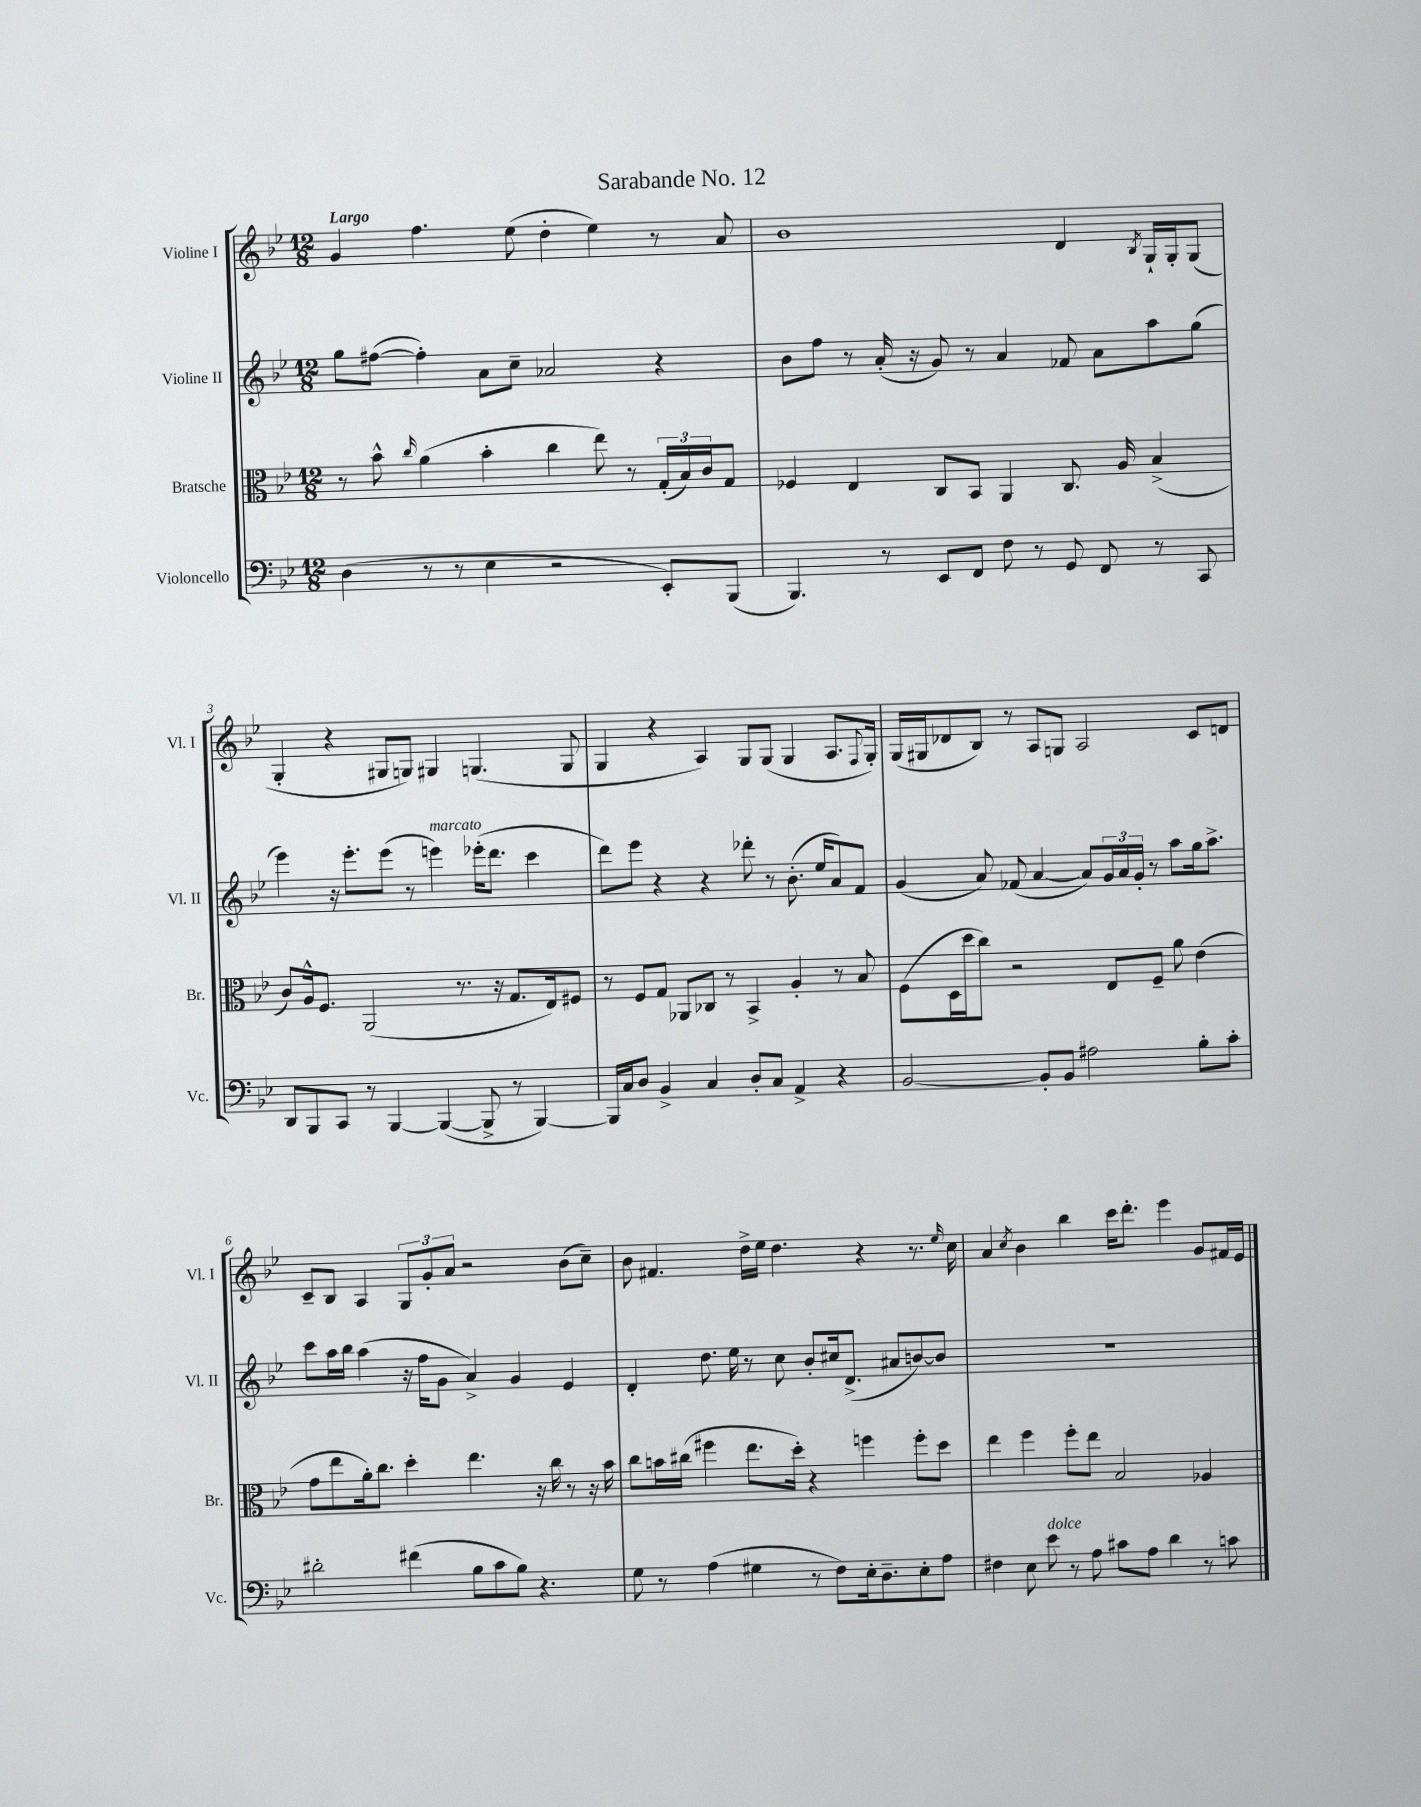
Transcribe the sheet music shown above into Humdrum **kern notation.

**kern	**kern	**kern	**kern
*staff4	*staff3	*staff2	*staff1
*clefF4	*clefC3	*clefG2	*clefG2
*k[b-e-]	*k[b-e-]	*k[b-e-]	*k[b-e-]
*M12/8	*M12/8	*M12/8	*M12/8
(4D	8r	8gg	4g
.	8b-^^	([8ff#	.
.	16qqcc	.	.
8r	(4a	4ff#'])	4.ff
8r	.	.	.
4E-	4b-'	8a	.
.	.	8cc~	(8ee-
2r	4cc	2a-	4dd'
.	8ee-)	.	4ee-)
.	8r	.	.
8EE-')	(24G'	4r	8r
.	24B-)	.	.
.	24c	.	.
(8BBB-	8G	.	8a
=	=	=	=
4.BBB-)	4F-	8b-	1b-
.	.	8ff	.
.	4E-	8r	.
8r	.	(16a'	.
.	.	16r	.
8EE-	8C	8g)	.
8FF	8BB-	8r	.
8F	4AA	4a	.
8r	.	.	.
8GG	8.C	8f-	4d
8FF	.	8a	.
.	16A	.	.
.	.	.	8qB-
8r	(4B-^	8aa	16G`
.	.	.	16G'
8CC	.	(8gg	(8G
=	=	=	=
8DD	8c)	4eee-)	4G'
8BBB-	16A^^	.	.
.	8.F	.	.
8CC	.	16r	4r
.	.	8.eee-'	.
8r	(2AA	.	.
[4BBB-	.	(8eee-	8G#
.	.	8r	8G)
(4BBB-_	.	4eee)	4G#
.	8.r	.	.
8BBB-^]	.	(16eee-'	(4.G
.	16r	8.ddd	.
8r	8.G	.	.
[4BBB-)	.	4ccc	.
.	16E-)	.	.
.	8F#	.	8G
=	=	=	=
16BBB-]	8r	8ddd)	4G
16C	.	.	.
8D	8F	8eee-	.
4BB-^	8G	4r	4r
.	8AA-	.	.
4C	8C-	4r	4A)
.	8r	.	.
8D'	4BB-^	8ddd-'	8G
8C	.	8r	(8G
4AA^	4A'	(8.b-'	4G
.	.	16ee-	.
4r	8r	8a)	8.A
.	8B-	8f	.
.	.	.	8qqF
.	.	.	16G')
=	=	=	=
[2BB-	(8F	(4g	(16G
.	.	.	16G#
.	16D	.	8d-
.	16dd	.	.
.	8cc)	8a)	8B-)
.	2r	(8f-	8r
8BB-']	.	[4a	8A
8BB-	.	.	8G
2A#	.	8a])	2A
.	8E-	24g	.
.	.	24a	.
.	.	24g'	.
.	8F~	8r	.
.	8a	8aa	.
8B-'	(4e-	16gg	8c
.	.	8.aa^	.
8c'	.	.	8d
=	=	=	=
2d#'	8g	8ccc	8c~
.	8ee-	16aa	8B-
.	.	16bb-	.
.	16a')	(4aa	4A
.	8.cc	.	.
(4f#	4dd'	16r	12G
.	.	16ff	.
.	.	.	12g'
.	.	8g	.
.	.	.	12a
8B-	4.ee-	4a^)	2r
8c	.	.	.
8B-)	.	4g	.
4.r	16r	.	.
.	16cc	.	.
.	8r	4e-	(8b-
.	16r	.	8cc~)
.	16b-	.	.
=	=	=	=
8G	8cc	4d'	8b-
8r	16b	.	4.f#
.	(16cc#	.	.
(4A	4ff#	8.dd	.
.	.	16ee-	.
4G#	8.ee-	8r	16dd^
.	.	.	16ee-
.	.	8cc	4.dd
.	16dd')	.	.
8r	4r	8b-'	.
8F)	.	16cc#	.
.	.	(8.d^	.
16E-'	4ff	.	4r
8.D~	.	.	.
.	.	8a#	.
8E-'	8ff'	[8b)	8.r
8A	8dd	8b]	.
.	.	.	16qqee-
.	.	.	16cc
=	=	=	=
4F#	4ee-	1.r	4a
.	.	.	8qcc
8E-	4ff	.	4b-
8e-	.	.	.
8r	8ff'	.	4bb-
8A	8ee-	.	.
8c#	2B-	.	16ccc
.	.	.	8.ddd'
8A	.	.	.
4d	.	.	4eee-
8r	4A-	.	8g
8c	.	.	16f#
.	.	.	16e-
==	==	==	==
*-	*-	*-	*-
